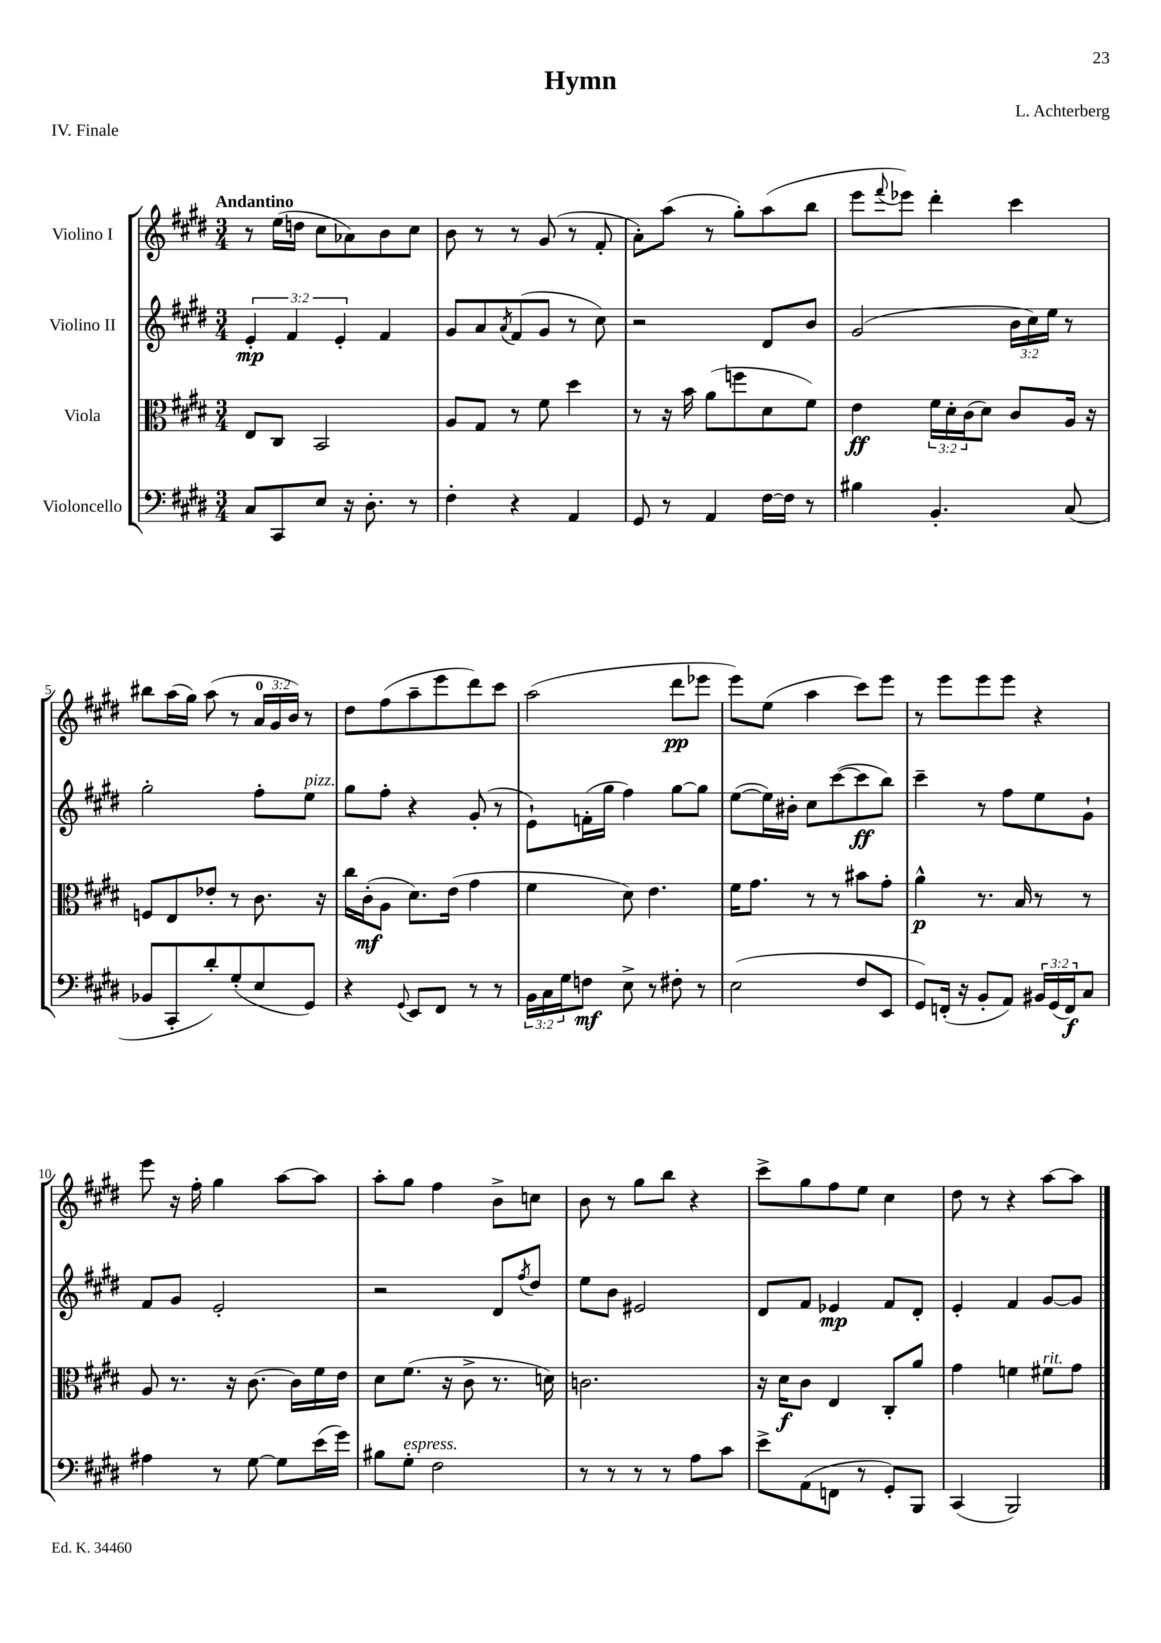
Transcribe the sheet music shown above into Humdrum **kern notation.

**kern	**dynam	**kern	**dynam	**kern	**dynam	**kern	**dynam
*part4	*part4	*part3	*part3	*part2	*part2	*part1	*part1
*staff4	*staff4	*staff3	*staff3	*staff2	*staff2	*staff1	*staff1
*I"Violoncello	*	*I"Viola	*	*I"Violino II	*	*I"Violino I	*
*clefF4	*	*clefC3	*	*clefG2	*	*clefG2	*
*k[f#c#g#d#]	*	*k[f#c#g#d#]	*	*k[f#c#g#d#]	*	*k[f#c#g#d#]	*
*M3/4	*	*M3/4	*	*M3/4	*	*M3/4	*
=1	=1	=1	=1	=1	=1	=1	=1
!	!	!	!	!	!	!LO:TX:a:B:t=Andantino	!
8C#/L	.	8E/L	.	6e'/	mp	8r	.
8CC#/	.	8C#/J	.	.	.	(16ee\LL	.
.	.	.	.	6f#/	.	.	.
.	.	.	.	.	.	16ddn\JJ	.
8E/J	.	2BB/	.	.	.	8cc#\L	.
.	.	.	.	6e'/	.	.	.
16r	.	.	.	.	.	8a-X\)	.
8.D#'\	.	.	.	.	.	.	.
.	.	.	.	4f#/	.	8b\	.
8r	.	.	.	.	.	8cc#\J	.
=2	=2	=2	=2	=2	=2	=2	=2
4F#'\	.	8A/L	.	8g#/L	.	8b\	.
.	.	8G#/J	.	8a/	.	8r	.
.	.	.	.	8qa/	.	.	.
4r	.	8r	.	(8f#/	.	8r	.
.	.	8f#\	.	8g#/J	.	(8g#/	.
4AA/	.	4dd#\	.	8r	.	8r	.
.	.	.	.	8cc#\)	.	8f#'/	.
=3	=3	=3	=3	=3	=3	=3	=3
8GG#/	.	8r	.	2r	.	8a'\L)	.
8r	.	16r	.	.	.	(8aa\J	.
.	.	16b\	.	.	.	.	.
4AA/	.	(8a\L	.	.	.	8r	.
.	.	8ffn\	.	.	.	8gg#'\L)	.
[16F#\LL	.	8d#\	.	8d#/L	.	(8aa\	.
16F#\JJ]	.	.	.	.	.	.	.
8r	.	8f#\J)	.	8b/J	.	8bb\J	.
=4	=4	=4	=4	=4	=4	=4	=4
4B#X\	.	4e\	ff	(2g#/	.	8eee\L	.
.	.	.	.	.	.	8qqfff#/	.
.	.	.	.	.	.	8eee-X\J)	.
4.BB'/	.	24f#\LL	.	.	.	4ddd#'\	.
.	.	24d#'\	.	.	.	.	.
.	.	(24c#\J	.	.	.	.	.
.	.	8d#\J)	.	.	.	.	.
.	.	8c#/L	.	24b\LL	.	4ccc#\	.
.	.	.	.	24cc#\)	.	.	.
.	.	.	.	24ee\JJ	.	.	.
(8C#/	.	16A/Jk	.	8r	.	.	.
.	.	16r	.	.	.	.	.
!!LO:LB:g=z
=5	=5	=5	=5	=5	=5	=5	=5
8BB-X/L	.	8Fn/L	.	2gg#'\	.	8bb#X\L	.
8CC#'/	.	8E/	.	.	.	(16aa\L	.
.	.	.	.	.	.	16gg#\JJ)	.
8d#'/)	.	8e-X'/J	.	.	.	(8aa\	.
(8G#'/	.	8r	.	.	.	8r	.
8E/	.	8.c#\	.	8ff#'\L	.	24a/LL	.
.	.	.	.	.	.	24g#/	.
.	.	.	.	.	.	24b/JJ)	.
!	!	!	!	!LO:TX:a:i:t=pizz.	!	!	!
8GG#/J)	.	.	.	8ee\J	.	8r	.
.	.	16r	.	.	.	.	.
=6	=6	=6	=6	=6	=6	=6	=6
4r	.	16cc#\LL	.	8gg#\L	.	8dd#\L	.
.	.	(16c#'\J	mf	.	.	.	.
.	.	8A\J	.	8ff#'\J	.	(8ff#\	.
8qqGG#/	.	.	.	.	.	.	.
8EE/L	.	8.d#\L)	.	4r	.	8aa~\	.
8FF#/J	.	.	.	.	.	8eee\	.
.	.	(16e\Jk	.	.	.	.	.
8r	.	4g#\	.	(8g#'/	.	8ddd#\)	.
8r	.	.	.	8r	.	8ccc#\J	.
=7	=7	=7	=7	=7	=7	=7	=7
24BB\LL	.	4f#\	.	8e`\L)	.	(2aa\	.
24C#\	.	.	.	.	.	.	.
24G#\J	.	.	.	.	.	.	.
8Fn\J	mf	.	.	(16fn'\L	.	.	.
.	.	.	.	16gg#\JJ	.	.	.
8E^\	.	8d#\)	.	4ff#\)	.	.	.
8r	.	4.e\	.	.	.	.	.
8F#X'\	.	.	.	[8gg#\L	.	8ddd#\L	pp
8r	.	.	.	8gg#\J]	.	8eee-X\J	.
=8	=8	=8	=8	=8	=8	=8	=8
(2E\	.	16f#\KL	.	([8ee\L	.	8eee\L)	.
.	.	8.g#\J	.	.	.	.	.
.	.	.	.	16ee\L])	.	(8ee\J	.
.	.	.	.	16b#X'\JJ	.	.	.
.	.	8r	.	8cc#\L	.	4aa\	.
.	.	8r	.	([8ccc#\	.	.	.
8F#/L	.	8b#X\L	.	8ccc#\]	ff	8ccc#\L)	.
8EE/J	.	8g#'\J	.	8bb\J)	.	8eee\J	.
=9	=9	=9	=9	=9	=9	=9	=9
8GG#/L)	.	4a^^\	p	4ccc#~\	.	8r	.
(16FFn'/Jk	.	.	.	.	.	8eee\L	.
16r	.	.	.	.	.	.	.
8BB'/L	.	8.r	.	8r	.	8eee\	.
8AA/J)	.	.	.	8ff#\L	.	8eee\J	.
.	.	16B/	.	.	.	.	.
24BB#X/LL	.	8r	.	8ee\	.	4r	.
(24GG#/	.	.	.	.	.	.	.
24FF/J)	f	.	.	.	.	.	.
8C#/J	.	8r	.	8g#`\J	.	.	.
!!LO:LB:g=z
=10	=10	=10	=10	=10	=10	=10	=10
4A#X\	.	8A/	.	8f#/L	.	8eee\	.
.	.	8.r	.	8g#/J	.	16r	.
.	.	.	.	.	.	16ff#'\	.
8r	.	.	.	2e'/	.	4gg#\	.
.	.	16r	.	.	.	.	.
[8G#\	.	[8.c#\	.	.	.	.	.
8G#\L]	.	.	.	.	.	[8aa\L	.
.	.	16c#\LL]	.	.	.	.	.
(16e\L	.	16f#\	.	.	.	8aa\J]	.
16g#\JJ)	.	16e\JJ	.	.	.	.	.
=11	=11	=11	=11	=11	=11	=11	=11
8B#X\L	.	8d#\L	.	2r	.	8aa'\L	.
!LO:TX:a:i:t=espress.	!	!	!	!	!	!	!
8G#'\J	.	(8.f#\J	.	.	.	8gg#\J	.
2F#\	.	.	.	.	.	4ff#\	.
.	.	16r	.	.	.	.	.
.	.	8c#^\	.	.	.	.	.
.	.	8.r	.	8d#/L	.	8b^\L	.
.	.	.	.	8qff#/	.	.	.
.	.	.	.	8dd#/J	.	8ccn\J	.
.	.	16dn\)	.	.	.	.	.
=12	=12	=12	=12	=12	=12	=12	=12
8r	.	2.cn\	.	8ee\L	.	8b\	.
8r	.	.	.	8b\J	.	8r	.
8r	.	.	.	2e#X/	.	8gg#\L	.
8r	.	.	.	.	.	8bb\J	.
8A\L	.	.	.	.	.	4r	.
8c#\J	.	.	.	.	.	.	.
=13	=13	=13	=13	=13	=13	=13	=13
8e^\L	.	16r	.	8d#/L	.	8ccc#^\L	.
.	.	16d#\KL	f	.	.	.	.
(8AA\	.	8c#\J	.	8f#/J	.	8gg#\	.
8FFn\J	.	4E/	.	4e-X/	mp	8ff#\	.
8r	.	.	.	.	.	8ee\J	.
8GG#'/L)	.	8C#'/L	.	8f#/L	.	4cc#\	.
8BBB/J	.	8a/J	.	8d#'/J	.	.	.
=14	=14	=14	=14	=14	=14	=14	=14
(4CC#/	.	4g#\	.	4e'/	.	8dd#\	.
.	.	.	.	.	.	8r	.
2BBB/)	.	4fn\	.	4f#/	.	4r	.
!	!	!LO:TX:a:i:t=rit.	!	!	!	!	!
.	.	8f#X\L	.	[8g#/L	.	[8aa\L	.
.	.	8g#\J	.	8g#/J]	.	8aa\J]	.
==	==	==	==	==	==	==	==
*-	*-	*-	*-	*-	*-	*-	*-
